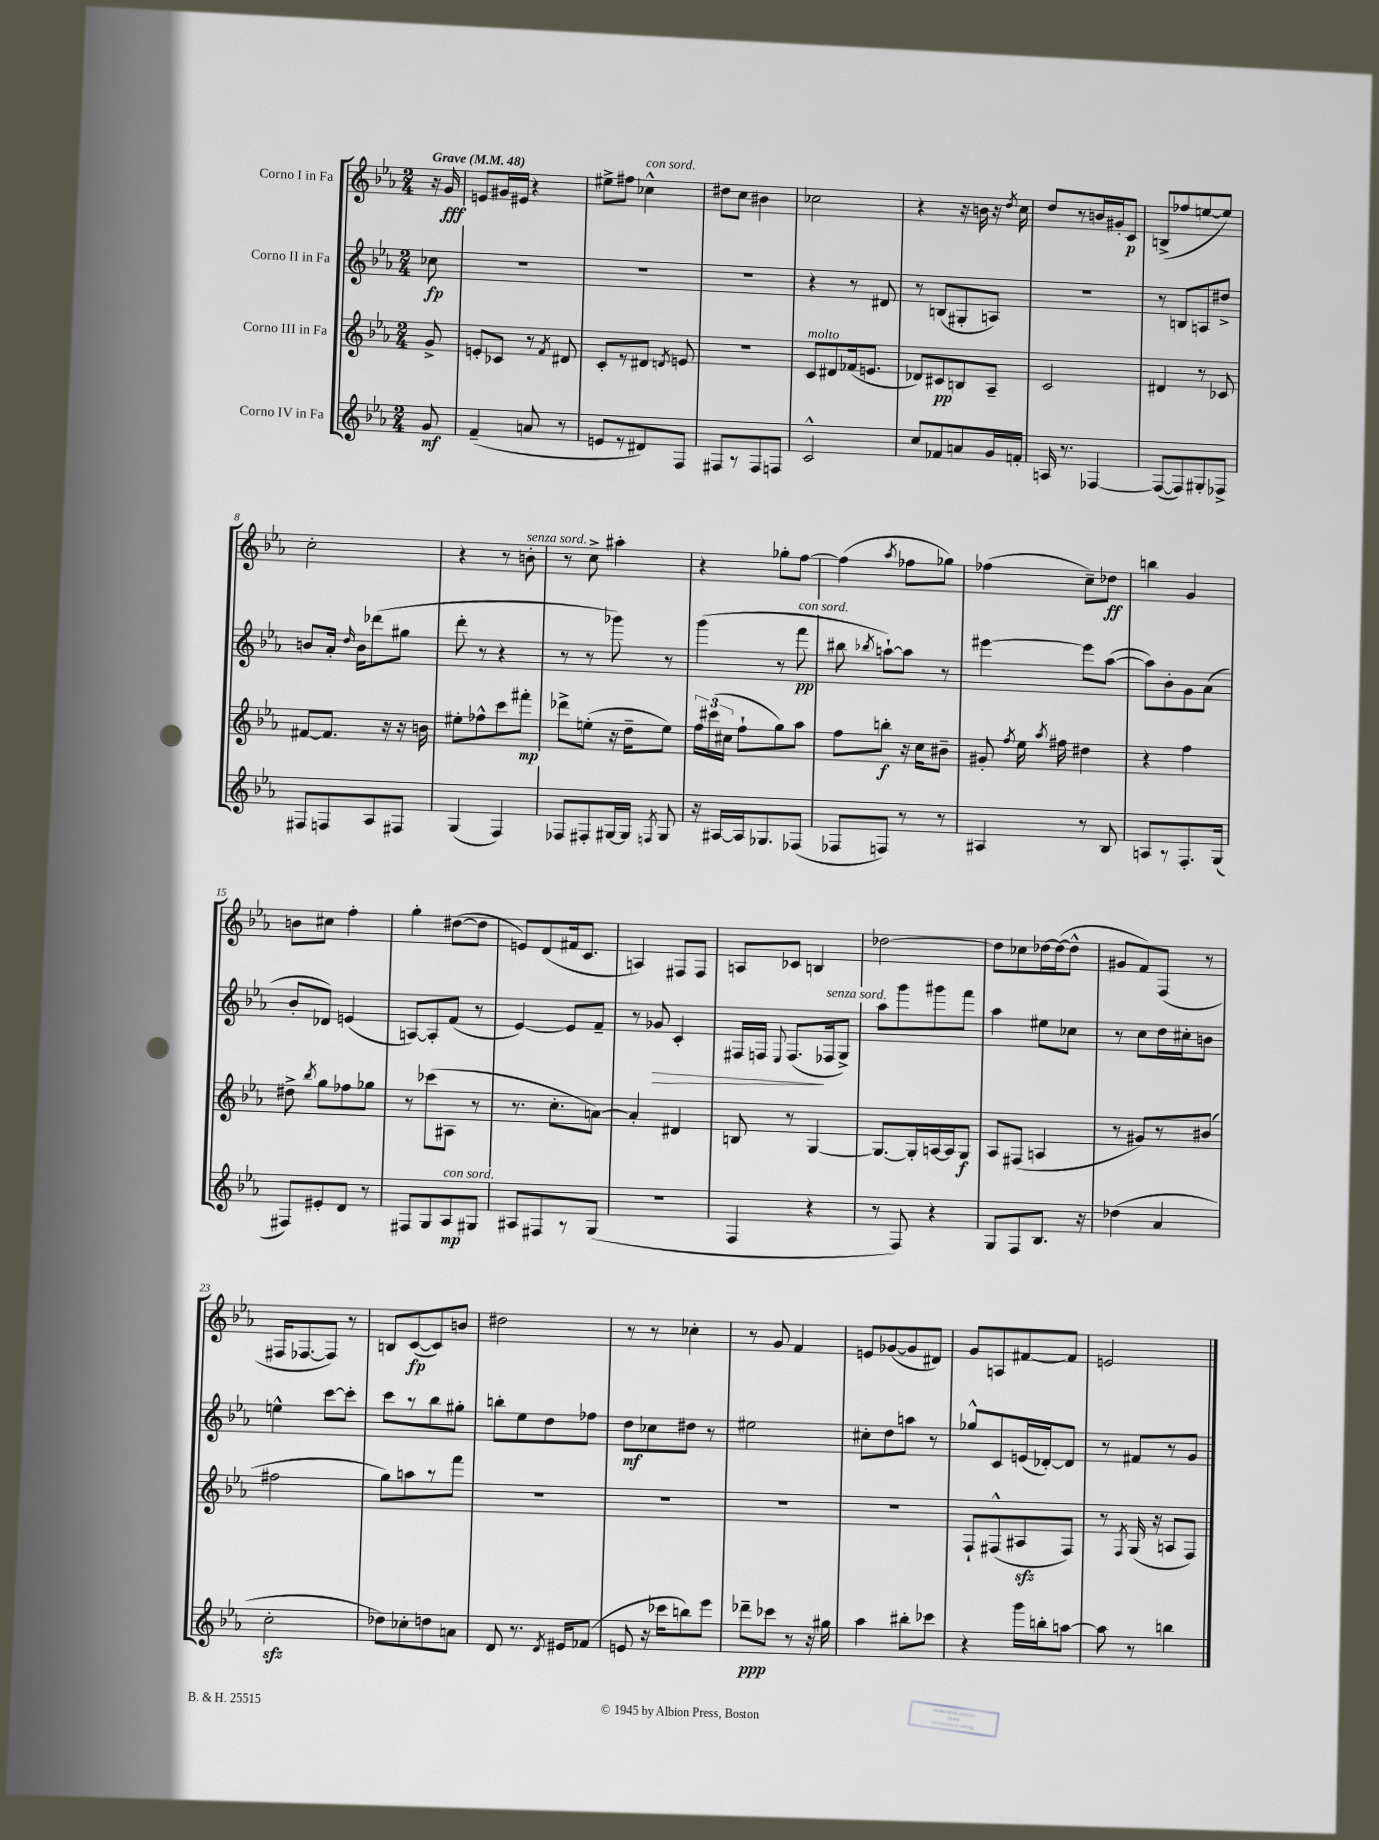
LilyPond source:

<<
\new StaffGroup <<
\new Staff = "s0" \with { instrumentName = "Corno I in Fa" } {
    \clef treble \key ees \major \numericTimeSignature \time 2/4 \partial 8 \tempo "Grave" 4 = 48
    \autoBeamOff r16 g'16\fff |
    e'8[ gis'16 eis'16] r4 |
    eis''8[-> fis''8] ces''4-^^\markup { \italic "con sord." } |
    dis''8[ c''8] bis'4 |
    ces''2 |
    r4 r16 b'16 r16 \acciaccatura { d''8 } c''16 |
    d''8[ r8 b'16 gis'16-. c'8]\p |
    b8[->( fes''8 e''8~ e''8]) |
    c''2-. |
    r4 r8 b'8-.^\markup { \italic "senza sord." } |
    r8 c''8-> ais''4-. |
    r4 ges''8[-. f''8]~ |
    f''4( \acciaccatura { aes''8 } fes''8[ ges''8]) |
    fes''4( c''8[--) des''8]\ff |
    b''4 g'4 |
    b'8[ cis''8] f''4-. |
    g''4-. dis''8[~( dis''8] |
    e'8[) d'8( fis'16 c'8.] |
    a4) fis8[ fis8] |
    a8[ ces'8] b4 |
    des''2~ |
    des''8[ ces''8 des''16~ des''16~( des''8]-^ |
    gis'8[ f'8) f8]( r8 |
    fis16[ fes8.~ fes8]) r8 |
    b8[ c'8~\fp( c'8) b'8] |
    dis''2 |
    r8 r8 ces''4-. |
    r8 g'8 f'4 |
    e'8[ ges'8~( ges'8 dis'8]) |
    g'8[ a8 fis'8~ fis'8] |
    e'2 \bar "|." |
}
\new Staff = "s1" \with { instrumentName = "Corno II in Fa" } {
    \clef treble \key ees \major \numericTimeSignature \time 2/4 \partial 8
    \autoBeamOff ces''8\fp |
    R2 |
    R2 |
    R2 |
    r4 r8 dis'8 |
    r8 b8[( gis8-. a8]) |
    r2 |
    r8 b8[ a8 dis''8]-> |
    b'8[ aes'16]-. \grace { d''16 } b'16[ des'''8( gis''8] |
    d'''8-. r8 r4 |
    r8 r8 ges'''8) r8 |
    g'''4( r8 f'''8\pp^\markup { \italic "con sord." } |
    bis''8 \acciaccatura { bes''8 } a''8[~-!) a''8] r8 |
    eis'''4~ eis'''8[ aes''8]~( |
    aes''8[) bes'8-. g'8 aes'8]( |
    bes'8[-. des'8]) e'4( |
    a8[~) a8-. f'8]( r8 |
    ees'4~) ees'8[ f'8]-- |
    r8 ges'8\> c'4-. |
    fis16[ f16] \appoggiatura { ees8 } f8.[\!( fes16^\markup { \italic "senza sord." } g8]->) |
    aes''8[ g'''8 gis'''8 f'''8] |
    aes''4 eis''8[ ces''8] |
    r8 c''8[ d''16 cis''16-. b'8] |
    e''4-^ c'''8[~ c'''8]-. |
    c'''8[ r8 bes''8 gis''8]-. |
    b''8[-. ees''8 d''8 fes''8] |
    d''8[\mf ces''8 dis''8] r8 |
    eis''2 |
    cis''8[-. d''8 a''8] r8 |
    ges''8[-^ c'8 e'16( des'16~-.) des'8] |
    r8 fis'8[ r8 g'8] \bar "|." |
}
\new Staff = "s2" \with { instrumentName = "Corno III in Fa" } {
    \clef treble \key ees \major \numericTimeSignature \time 2/4 \partial 8
    \autoBeamOff g'8-> |
    e'8[-. ces'8] r8 \acciaccatura { f'8 } dis'8 |
    c'8[-. r8 dis'8] \acciaccatura { d'8 } e'8 |
    R2 |
    c'8[^\markup { \italic "molto" } dis'8 fes'16( e'8.] |
    des'8[) cis'8\pp b8 aes8]-- |
    c'2 |
    dis'4 r8 ces'8 |
    fis'8[~ fis'8.] r16 r16 b'16 |
    eis''8[-. fes''8-^ c'''8 fis'''8]-.\mp |
    des'''8[-> e''8]-.( r16 d''16[-- e''8]) |
    \tuplet 3/2 { f''16[ cis'''16( cis''16] } f''8[-! g''8) aes''8] |
    f''8[ b''8]-.\f r16 c''16[ bis'8]-- |
    gis'8-. \acciaccatura { f''8 } ees''16 \acciaccatura { aes''8 } fis''16 dis''4 |
    r4 f''4 |
    dis''8-> \acciaccatura { bes''8 } g''8[ fes''8 ges''8] |
    r8 ces'''8[( ais8] r8 |
    r8. c''8.[-. a'8]~) |
    a'4-. dis'4 |
    b8 r8 g4~ |
    g8.[~ g16-. a16~ a16 g8]\f |
    aes8[ fis8]( a4 |
    r8 gis'8[) r8 bis'8]( |
    fis''2 |
    g''8[) a''8 r8 f'''8] |
    R2 |
    R2 |
    R2 |
    R2 |
    f8[-! fis8-^( ais8\sfz fis8]) |
    r8 \acciaccatura { f8 } g16( r16 a8[ f8]) \bar "|." |
}
\new Staff = "s3" \with { instrumentName = "Corno IV in Fa" } {
    \clef treble \key ees \major \numericTimeSignature \time 2/4 \partial 8
    \autoBeamOff g'8\mf |
    f'4--( a'8 r8 |
    e'8[ r8 dis'8) f8] |
    fis8[ r8 fis8 f8] |
    c'2-^ |
    c''8[ fes'8 a'8 g'16 f'16]-. |
    a16 r8. fes4~ |
    fes8[~( fes8) gis8-. fes8]-> |
    fis8[ f8 aes8 fis8] |
    g4( f4) |
    fes8[ fis8-. gis16~ gis16] \acciaccatura { f8 } gis8 |
    r16 ais16[~ ais16 ges8. fes8]( |
    fes8[ f8]) r8 r8 |
    ais4 r8 bes8 |
    a8[ r8 f8.-. g16]( |
    fis8[) eis'8-. d'8] r8 |
    fis8[ g8 aes8\mp^\markup { \italic "con sord." } gis8] |
    ais8[ fis8 r8 g8]( |
    R2 |
    f4 r4 |
    r8 f8) r4 |
    g8[ f8 bes8.] r16 |
    des''4( aes'4 |
    c''2-.\sfz |
    des''8[) ces''8-. d''8 a'8] |
    d'8 r8. \acciaccatura { d'8 } eis'16[ fes'8]( |
    e'8 r16 ces'''16[ b''8) ees'''8] |
    des'''8[--\ppp ces'''8] r8 r16 gis''16 |
    aes''4 bis''8[-. ces'''8] |
    r4 g'''16[ b''16-. a''8]~ |
    a''8 r8 b''4 \bar "|." |
}
>>
>>
